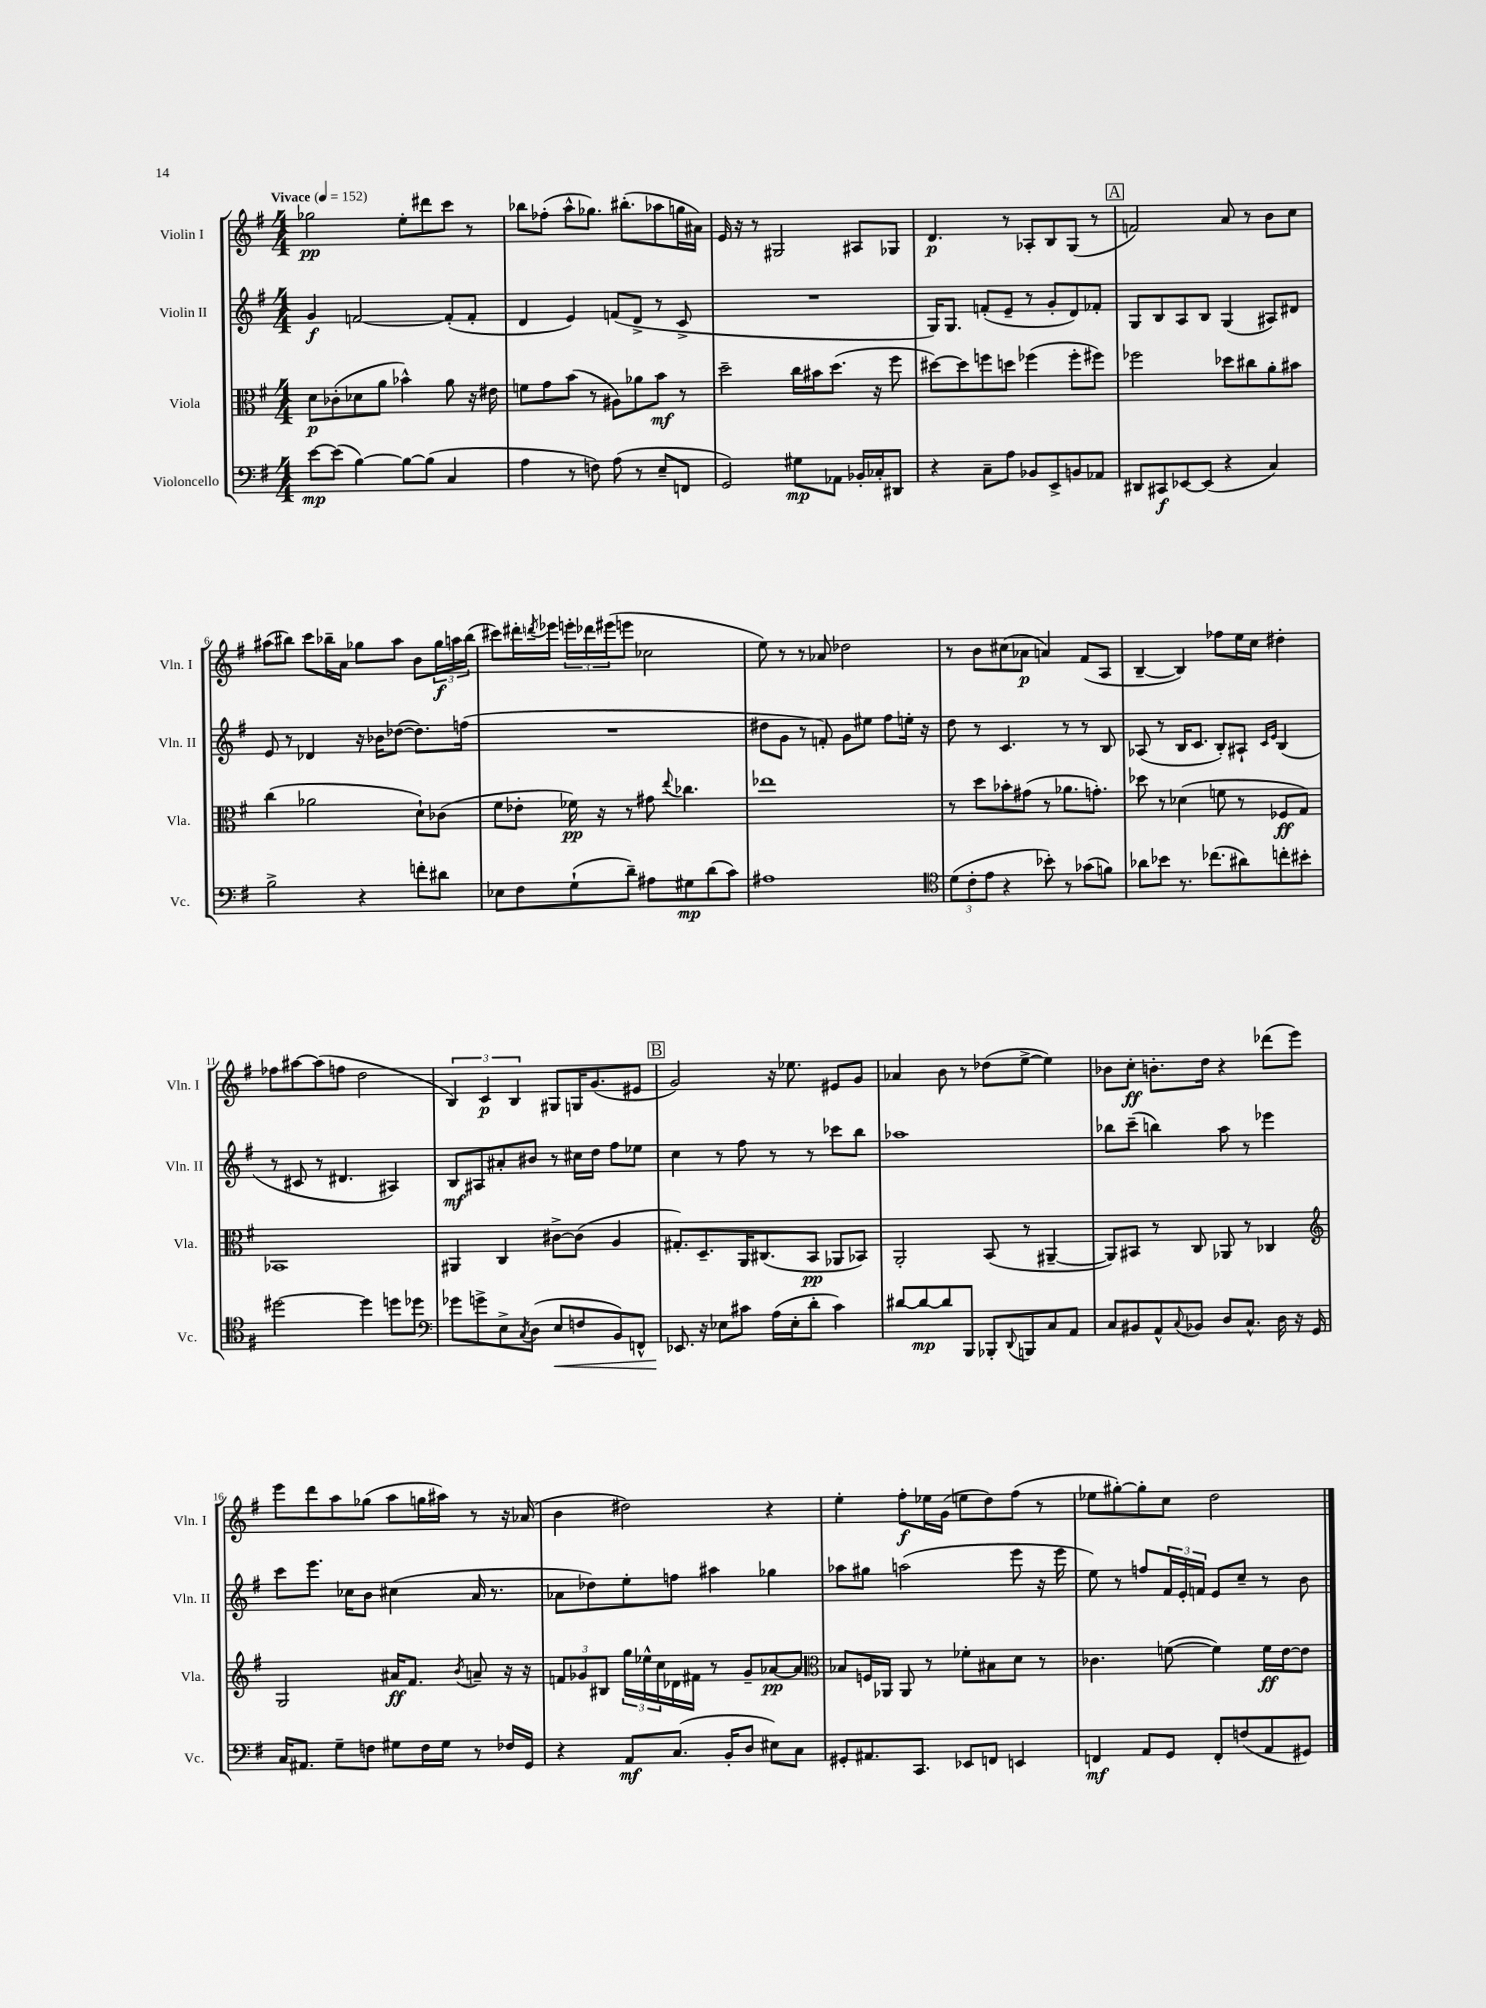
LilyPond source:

<<
\new StaffGroup <<
\new Staff = "s0" \with { instrumentName = "Violin I" shortInstrumentName = "Vln. I" } {
    \clef treble \key g \major \numericTimeSignature \time 4/4 \tempo "Vivace" 4 = 152
    ges''2\pp e''8-. dis'''8 c'''8 r8 |
    bes''8 fes''8-.( a''8-^ ges''8.) bis''8.-.( aes''8 g''16 ais'16) |
    e'16 r16 r8 gis2 ais8 ges8 |
    d'4.\p r8 aes8-. b8 g8( r8 |
    \mark \markup { \box "A" } f'2) a'8 r8 b'8 c''8 |
    ais''8( bis''8) c'''8 bes''16-- a'16 ges''8 ais''8 b'8 \tuplet 3/2 { ges''16\f a''16 bes''16( } |
    cis'''8) dis'''16-. \acciaccatura { d'''8 } ees'''16 \tuplet 3/2 { e'''16-. des'''16 eis'''16( } e'''8 ces''2 |
    e''8) r8 r8 aes'8 des''2 |
    r8 b'8 cis''8( aes'8\p a'4) fis'8( a8 |
    b4~-- b4) fes''8 e''16 c''16 dis''4-. |
    fes''8 ais''8~ ais''8( f''8 d''2 |
    \tuplet 3/2 { b4) c'4\p b4 } gis8 g16 g'8.( eis'8 |
    \mark \markup { \box "B" } g'2) r16 ees''8. eis'8 g'8 |
    aes'4 b'8 r8 des''8( e''8~-> e''4) |
    bes'8 c''8-.\ff b'8.-. d''16 r4 des'''8( e'''8) |
    e'''8 d'''8 a''8 ges''8( a''8 g''16 ais''16) r8 r16 aes'16( |
    b'4 dis''2) r4 |
    e''4-. fis''8-.\f ees''16 g'16( e''8 d''8) fis''8( r8 |
    ees''8 gis''8~-.) gis''8-. c''8 d''2 \bar "|." |
}
\new Staff = "s1" \with { instrumentName = "Violin II" shortInstrumentName = "Vln. II" } {
    \clef treble \key g \major \numericTimeSignature \time 4/4
    g'4\f f'2~ f'8-.( f'8-. |
    d'4 e'4) f'8( d'8-> r8 c'8-> |
    R1 |
    g16) g8. f'8-.( e'8-- r8 g'8-. d'8) fes'8-. |
    \mark \markup { \box "A" } g8 b8 a8 b8 g4( ais8) dis'8 |
    e'8 r8 des'4 r16 bes'16 des''8~( des''8.) f''16( |
    R1 |
    dis''8 g'8 r8 f'8-.) g'8 eis''8 fis''8 e''16-. r16 |
    d''8 r8 c'4. r8 r8 b8 |
    aes8( r8 b16 c'8. b8-.) ais8-! \grace { c'16 e'16 } b4( |
    r8 cis'8 r8 dis'4. ais4) |
    b8\mf ais8 ais'8-. bis'8 r8 cis''16 d''16 fis''8 ees''8 |
    \mark \markup { \box "B" } c''4 r8 fis''8 r8 r8 ces'''8 b''8 |
    aes''1 |
    bes''8 c'''8--( b''4) a''8 r8 ees'''4 |
    c'''8 e'''8. ces''16 b'8 cis''4( a'16 r8. |
    aes'8 des''8) e''8-. f''8 ais''4 ges''4 |
    aes''8 gis''8 a''2( e'''8 r16 e'''16 |
    e''8) r8 f''8 \tuplet 3/2 { fis'16 e'16-. f'16 } e'8 c''8-- r8 b'8 \bar "|." |
}
\new Staff = "s2" \with { instrumentName = "Viola" shortInstrumentName = "Vla." } {
    \clef alto \key g \major \numericTimeSignature \time 4/4
    d'8\p ces'8-.( des'8 a'8 bes'4-^) a'8 r16 eis'16 |
    f'8 g'8 b'8( r8 ais8) aes'8 b'8\mf r8 |
    d''2-- c''16 bis'16 d''8.( r16 fis''8 |
    dis''8~) dis''8 f''8 d''8 fes''4( fes''8-. fis''8) |
    \mark \markup { \box "A" } fes''2 des''8 cis''8 a'8-. bis'8 |
    c''4( aes'2 d'8-!) ces'8( |
    fis'8 ees'8-. fes'16\pp) r16 r8 gis'8 \appoggiatura { e''8 } ces''4. |
    ees''1 |
    r8 d''8 bes'8-. gis'8( r8 aes'8. g'8.-.) |
    des''8 r8 des'4( f'8 r8 fes8\ff g8) |
    bes,1 |
    ais,4 c4 cis'8~-> cis'8( a4 |
    \mark \markup { \box "B" } gis8.-.) d8.-- a,16 cis8.( b,8\pp aes,8 bes,8) |
    a,2-. b,8( r8 ais,4~-- |
    ais,8) bis,8 r8 c8 aes,8 r8 ces4 |
    \clef treble g2 ais'16\ff fis'8. \acciaccatura { b'8 } a'8-- r16 r16 |
    \tuplet 3/2 { f'8 ges'8 bis8 } \tuplet 3/2 { g''16 ees''16-^ c''16 } des'16 fis'16 r8 ges'8-- aes'8~\pp aes'8 |
    \clef alto bes8 f16 aes,16 aes,8 r8 fes'8-. bis8 d'8 r8 |
    ces'4. f'8~( f'4) f'16\ff e'16~ e'8 \bar "|." |
}
\new Staff = "s3" \with { instrumentName = "Violoncello" shortInstrumentName = "Vc." } {
    \clef bass \key g \major \numericTimeSignature \time 4/4
    e'8~\mp e'8( b4~) b8~ b8( c4 |
    a4 r8 f8) a8( r8 e8-- f,8 |
    g,2) gis8\mp aes,8 bes,16-. ces16-. dis,8 |
    r4 c8-- a8 bes,8 e,8-> b,8 aes,8 |
    \mark \markup { \box "A" } dis,8 cis,8\f ees,8~ ees,8( r4 c4) |
    b2-> r4 f'8-. dis'8 |
    ees8 fis8 g8-!( d'8--) ais8 gis8\mp d'8( c'8) |
    ais1 |
    \clef tenor \tuplet 3/2 { d'8( c'8-. e'8 } r4 bes'8-.) r8 ges'8( f'8) |
    aes'8 bes'8 r8. ces''8.( ais'8) c''8-. bis'8-. |
    dis''2~ dis''4 d''8 des''8 |
    \clef bass ges'8 g'8-> e8-> \acciaccatura { c8 } d8( e8\< f8 b,8) f,8-^ |
    \mark \markup { \box "B" } ees,8.\! r16 ees8 cis'8 a16( ees16-. d'8-. cis'4) |
    dis'8~ dis'8~\mp dis'8 b,,8 bes,,8-. \appoggiatura { d,8 } b,,8 c8 a,8 |
    c8 bis,8 a,8-^ \appoggiatura { c8 } bes,8 d8 c8.-^ d16 r16 g,16 |
    c16 ais,8. g8-- f8 gis8 f16 gis16 r8 fes16 g,16 |
    r4 a,8\mf c8.( b,16-. d8 eis8) c8 |
    gis,8-. ais,8. c,8. ees,8 f,8 e,4 |
    f,4\mf a,8 g,8 f,8-. f8( a,8 gis,8) \bar "|." |
}
>>
>>
